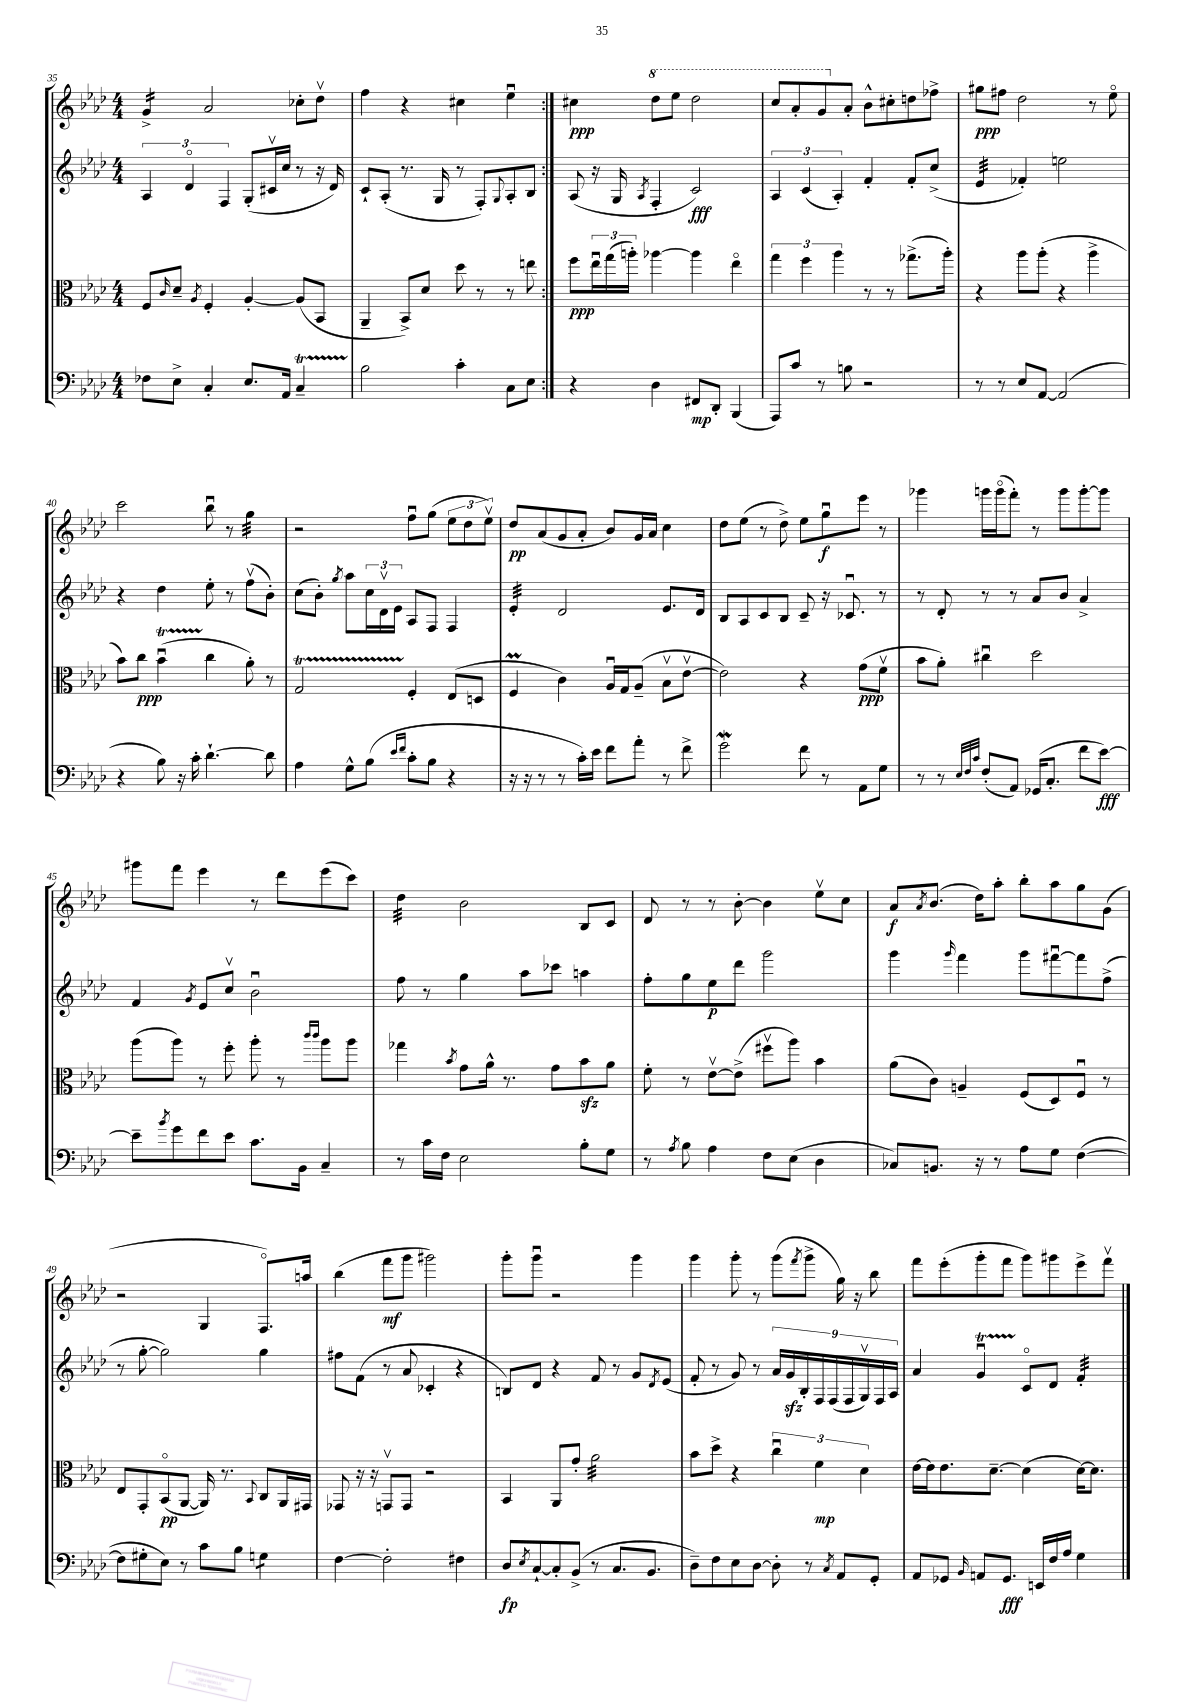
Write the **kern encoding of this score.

**kern	**kern	**kern	**kern
*staff4	*staff3	*staff2	*staff1
*clefF4	*clefC3	*clefG2	*clefG2
*k[b-e-a-d-]	*k[b-e-a-d-]	*k[b-e-a-d-]	*k[b-e-a-d-]
*M4/4	*M4/4	*M4/4	*M4/4
8F-	8F	6A-	4g^
.	16qqc	.	.
8E-^	8d-~	.	.
.	.	6d-o	.
.	8qA-	.	.
4C'	4F'	.	2a-
.	.	6F	.
8.E-	[4A-'	(8G'	.
.	.	16c#v	.
16AA-	.	16cc	.
4C~	(8A-]	8r	8cc-'
.	8BB-	16r	8dd-v
.	.	16d-)	.
=	=	=	=
2B-	4AA-~	8c`	4ff
.	.	(8A-'	.
.	8BB-^)	8.r	4r
.	8d-	.	.
.	.	16G	.
4c'	8dd-	8r	4cc#
.	8r	8F')	.
.	.	8qqG	.
8C	8r	8A-'	4ee-u
8E-	8ee	8B-	.
=:|!	=:|!	=:|!	=:|!
4r	8ff	(8A-	4cc#
.	24ee-u	16r	.
.	(24gg	.	.
.	.	16G	.
.	24aa')	.	.
.	.	8qA-	.
4D-	[4aa-	4F'	8ddd-
.	.	.	8eee-
8FF#	4aa-]	2c)	2ddd-
8DD-'	.	.	.
(4BBB-	4ee-o	.	.
=	=	=	=
8AAA-)	6gg	6A-	8ccc
8c	.	.	8aa-'
.	6ff	(6c	.
8r	.	.	8gg
.	6aa-	6A-')	.
8B	.	.	8a-'
2r	8r	4f'	8b-^^
.	8r	.	8cc#'
.	(8.gg-^	8f'	8dd
.	.	(8cc^	8ff-^
.	16aa-')	.	.
=	=	=	=
8r	4r	4e-	8gg#
8r	.	.	8ff#
8E-	8aa-	4f-')	2dd-
[8AA-	(8aa-'	.	.
(2AA-]	4r	2ee	.
.	4aa-^	.	8r
.	.	.	8ee-o
=	=	=	=
4r	8b-)	4r	2ccc
.	8cc	.	.
8B-)	(4b-u	4dd-	.
16r	.	.	.
16c'	.	.	.
[4.d-`	4cc	8ee-'	8bb-u
.	.	8r	8r
.	8a-')	(8ffv	4gg
8d-]	8r	8b-')	.
=	=	=	=
4A-	2G	(8cc	2r
.	.	8b-')	.
.	.	8qgg	.
8G^^	.	8aa-	.
(8B-	.	24cc	.
.	.	24d-v	.
.	.	24e-	.
16qqe-	.	.	.
16qqf	.	.	.
8c'	4F'	8A-	8ffu
8B-	.	8F	(8gg
4r	(8E-	4F	12ee-
.	.	.	12dd-
.	8D	.	.
.	.	.	12ee-v)
=	=	=	=
16r	4F	4e-'	8dd-
16r	.	.	.
8r	.	.	(8a-
8r	4c)	2d-	8g
16c')	.	.	8a-'
16e-	.	.	.
8f	16A-u	.	8b-)
.	16G	.	.
8a-'	(8A-~	.	16g
.	.	.	16a-
8r	8B-v	8.e-	4cc
8f^	[8e-v	.	.
.	.	16d-	.
=	=	=	=
2g	2e-])	8B-	8dd-
.	.	8A-	(8ee-
.	.	8c	8r
.	.	8B-	8dd-^)
8f	4r	8c~	8ee-
8r	.	16r	8ggu
.	.	8.c-u	.
8AA-	(8g	.	8eee-
8G	8fv	8r	8r
=	=	=	=
8r	8b-	8r	4ggg-
8r	8a-')	8d-'	.
32qqE-	.	.	.
32qqF	.	.	.
32qqc	.	.	.
(8F'	4cc#u	8r	16ggg
.	.	.	(16gggo
8AA-)	.	8r	8fff')
(16GG-	2dd-	8a-	8r
8.C'	.	.	.
.	.	8b-	8ggg
8f	.	4a-^	[8ggg'
[8e-)	.	.	8ggg]
=	=	=	=
8e-~]	(8aa-	4f	8ggg#
8qb-	.	.	.
8g	8aa-)	.	8fff
.	.	8qg	.
8f	8r	8e-	4eee-
8e-	8ff'	8ccv	.
8.c	8aa-'	2b-u	8r
.	8r	.	8ddd-
16BB-	.	.	.
.	16qqccc	.	.
.	16qqccc	.	.
4C~	8aa-	.	(8eee-
.	8aa-	.	8ccc)
=	=	=	=
8r	4gg-	8ff	4dd-
16c	.	8r	.
16F	.	.	.
.	8qb-	.	.
2E-	8g	4gg	2b-
.	16a-^^	.	.
.	8.r	.	.
.	.	8aa-	.
.	8g	8ccc-	.
8B-'	8b-	4aa	8B-
8G	8a-	.	8c
=	=	=	=
8r	8f'	8ff'	8d-
8qA-	.	.	.
8B-	8r	8gg	8r
4A-	[8e-v	8ee-	8r
.	(8e-^]	8ddd-	[8b-'
8F	8ff#v	2ggg	4b-]
(8E-	8aa-)	.	.
4D-	4b-	.	8ee-v
.	.	.	8cc
=	=	=	=
8C-)	(8a-	4ggg	8a-
.	.	.	8qa-
8.BB	8c)	.	(8.b-
.	.	16qqggg	.
.	4A~	4fff	.
16r	.	.	16dd-)
8r	.	.	8aa-'
8A-	(8F	8ggg	8bb-'
8G	8D-)	[8fff#u	8aa-
([4F	8Fu	8fff#]	8gg
.	8r	(8ff^	(8g
=	=	=	=
8F]	8E-	8r	2r
8G#'	8GG'	[8gg'	.
8E-)	(8BB-o	2gg])	.
8r	[8AA-	.	.
8c	16AA-])	.	4G
.	8.r	.	.
8B-	.	.	.
.	8qqBB-	.	.
4G	8C	4gg	8.Fo)
.	16AA-	.	.
.	16GG#	.	16aa
=	=	=	=
[4F	8GG-	8ff#	(4bb-
.	16r	(8f	.
.	16r	.	.
2F']	8GGv	8r	8fff
.	8GG	8a-	8ggg
.	2r	4c-'	2ggg#)
4F#	.	4r	.
=	=	=	=
8D-	4BB-	8B)	8ggg'
8qE-	.	.	.
[8C`	.	8d-	8gggu
8C']	8AA-	4r	2r
(8BB-^	8g'	.	.
8r	2a-	8f	.
8.C	.	8r	.
.	.	8g	4ggg
8.BB-	.	.	.
.	.	8qd-	.
.	.	(8e-	.
=	=	=	=
8D-~)	8b-	8f'	4ggg
8F	8dd-^	8r	.
8E-	4r	8g)	8ggg'
[8D-	.	8r	8r
8D-']	6ccu	18a-	(8ggg
.	.	18g	.
.	.	18B-'	.
.	.	.	8qfff
8r	.	.	8ggg^
.	6f	18F	.
.	.	(18F	.
8qC	.	.	.
8AA-	.	.	16gg)
.	.	18F	.
.	.	.	16r
.	6d-	18Gv)	.
8GG'	.	.	8bb-
.	.	18F	.
.	.	18A-	.
=	=	=	=
8AA-	[16e-	4a-	8fff
.	16e-]	.	.
8GG-	8.e-	.	(8eee-'
16qqBB-	.	.	.
8AA	.	4gu	8ggg'
.	[8.d-~	.	.
8.GG-	.	.	8fff
.	(4d-]	8co	8ggg)
16EE	.	.	.
16F	.	8d-	8ggg#
16A-	.	.	.
4G	[16d-)	4f'	8eee-^
.	8.d-]	.	.
.	.	.	8fffv
==	==	==	==
*-	*-	*-	*-
